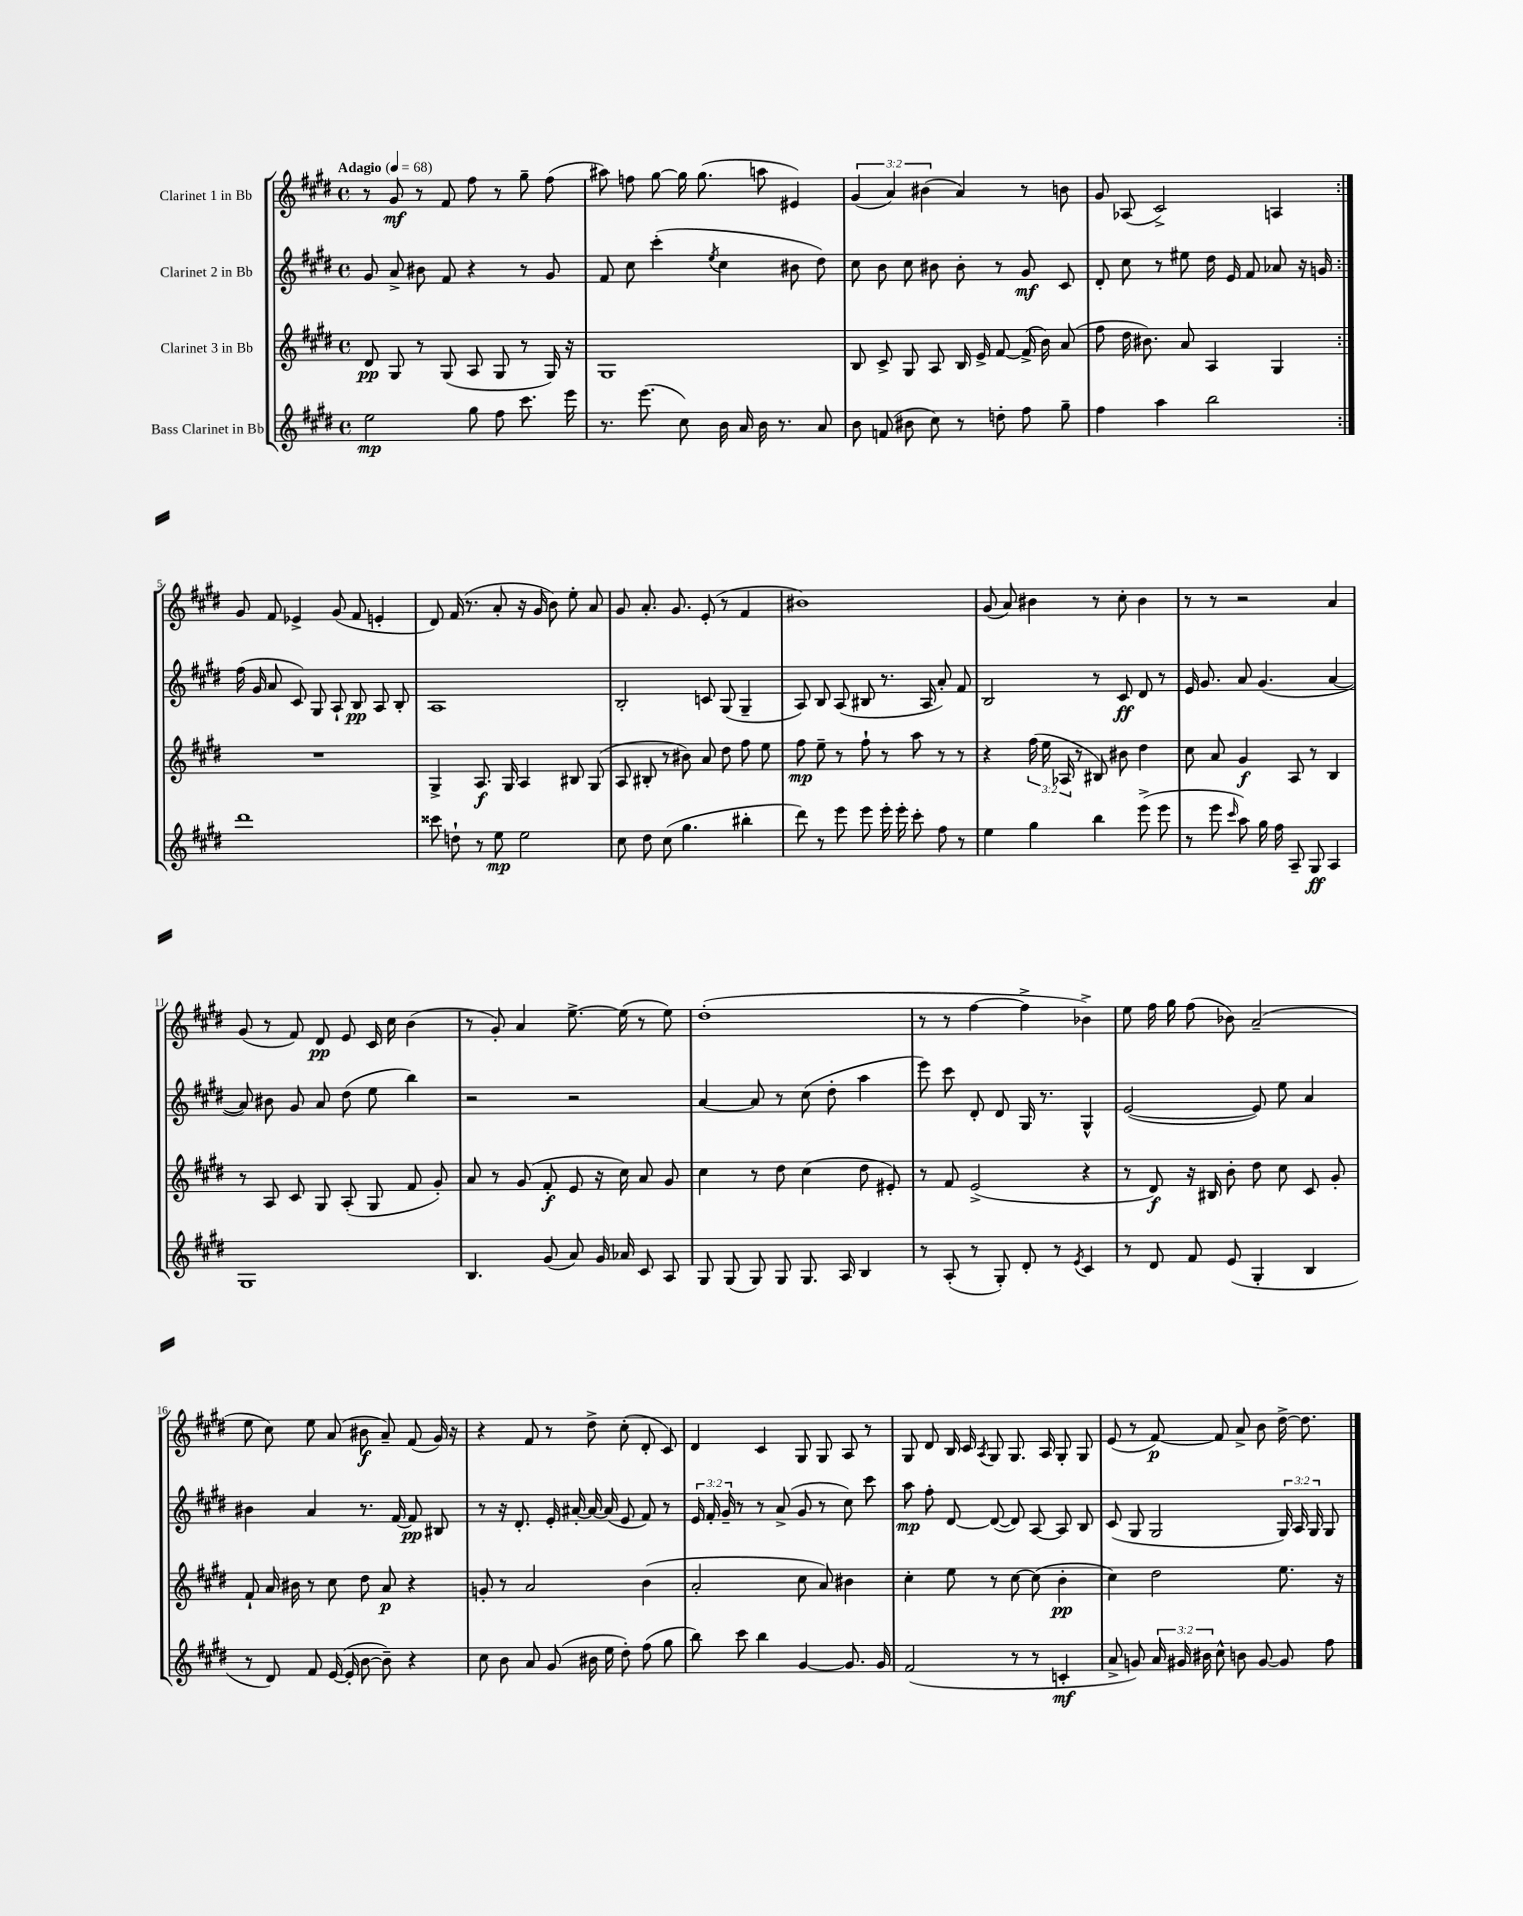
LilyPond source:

<<
\new StaffGroup <<
\new Staff = "s0" \with { instrumentName = "Clarinet 1 in Bb" } {
    \clef treble \key e \major \defaultTimeSignature \time 4/4 \override Staff.TupletNumber.text = #tuplet-number::calc-fraction-text \tempo "Adagio" 4 = 68
    \autoBeamOff \repeat volta 2 { r8 gis'8\mf r8 fis'8 fis''8 r8 gis''8-- fis''8( |
    ais''8) f''8 gis''8~ gis''16 gis''8.( a''8 eis'4) |
    \tuplet 3/2 { gis'4( a'4) bis'4( } a'4) r8 b'8 |
    gis'8 aes8( cis'2->) a4 | }
    gis'8 fis'8 ees'4-> gis'8( fis'8 e'4-. |
    dis'8) fis'16( r8. a'8-. r16 gis'16 b'8) e''8-. a'8 |
    gis'8 a'8.-. gis'8. e'8-.( r8 fis'4 |
    bis'1) |
    gis'8( a'8) bis'4 r8 cis''8-. bis'4 |
    r8 r8 r2 a'4 |
    gis'8( r8 fis'8) dis'8\pp e'8 cis'16 cis''16 b'4( |
    r8 gis'8-.) a'4 e''8.~-> e''16( r8 e''8) |
    dis''1-.( |
    r8 r8 fis''4~ fis''4-> bes'4->) |
    e''8 fis''16 gis''16 fis''8( bes'8) a'2--( |
    e''8 cis''8) e''8 a'8( bis'8\f a'8--) fis'8( gis'16) r16 |
    r4 fis'8 r8 dis''8-> cis''8-.( dis'8-. cis'8) |
    dis'4 cis'4 gis8 gis8 a8 r8 |
    gis8 dis'8 b16 cis'16 \acciaccatura { a8 } gis8 gis8. a16 gis8-. gis8 |
    e'8( r8 fis'8~\p) fis'8 a'8-> b'8 dis''16~-> dis''8. \bar "|." |
}
\new Staff = "s1" \with { instrumentName = "Clarinet 2 in Bb" } {
    \clef treble \key e \major \defaultTimeSignature \time 4/4 \override Staff.TupletNumber.text = #tuplet-number::calc-fraction-text
    \autoBeamOff \repeat volta 2 { gis'8 a'8-> bis'8 fis'8 r4 r8 gis'8 |
    fis'8 cis''8 cis'''4-.( \acciaccatura { e''8 } cis''4 bis'8 dis''8) |
    cis''8 b'8 cis''8 bis'8 bis'8-. r8 gis'8\mf cis'8 |
    dis'8-. cis''8 r8 eis''8 dis''16 e'16 fis'8 aes'8 r16 g'16 | }
    fis''16( gis'16 a'8 cis'8) gis8 a8-! b8\pp a8 b8-. |
    a1 |
    b2-. c'8 gis8( gis4-- |
    a8) b8 a8( bis8 r8. a16 a'8-.) fis'8 |
    b2 r8 cis'8\ff dis'8 r8 |
    e'16 gis'8. a'8 gis'4.( a'4~ |
    a'8) bis'8 gis'8 a'8 dis''8( e''8 b''4) |
    r2 r2 |
    a'4~ a'8 r8 cis''8( dis''8-. a''4 |
    e'''8) cis'''8 dis'8-. dis'8 gis16 r8. gis4-^ |
    e'2~( e'8) e''8 a'4 |
    bis'4 a'4 r8. fis'16~ fis'8\pp bis8 |
    r8 r16 dis'8.-. e'16-. ais'16~-. ais'16~ ais'16( e'8 fis'8) r8 |
    \tuplet 3/2 { e'16 fis'16-. gis'16-- } r8 r8 a'8->( gis'8 r8 cis''8) cis'''8 |
    a''8\mp fis''8-. dis'8~ dis'8~( dis'8) a8~ a8 b8 |
    cis'8( gis8 gis2 \tuplet 3/2 { gis16) a16 gis16 } gis8 \bar "|." |
}
\new Staff = "s2" \with { instrumentName = "Clarinet 3 in Bb" } {
    \clef treble \key e \major \defaultTimeSignature \time 4/4 \override Staff.TupletNumber.text = #tuplet-number::calc-fraction-text
    \autoBeamOff \repeat volta 2 { dis'8\pp gis8 r8 gis8( a8 gis8 r8 gis16) r16 |
    gis1 |
    b8 cis'8-> gis8 a8 b16 e'16-> fis'8~ fis'16->( b'16) a'8( |
    fis''8 dis''16 bis'8.) a'8 a4 gis4 | }
    R1 |
    gis4-> a8.\f gis16 a4 bis8 gis8( |
    a8 bis8-. r8 bis'8) a'8 dis''8 fis''8 e''8 |
    fis''8\mp e''8-- r8 fis''8-! r8 a''8 r8 r8 |
    r4 \tuplet 3/2 { fis''16( e''16 aes16 } r8 bis8) bis'8 dis''4 |
    cis''8 a'8 gis'4\f a8 r8 b4 |
    r8 a8 cis'8 gis8 a8-.( gis8 fis'8 gis'8-.) |
    a'8 r8 gis'8( fis'8-.\f e'8 r16 cis''16) a'8 gis'8 |
    cis''4 r8 dis''8 cis''4( dis''8 eis'8-.) |
    r8 fis'8 e'2->( r4 |
    r8 dis'8\f) r16 bis16 b'8-. dis''8 cis''8 cis'8 gis'8-. |
    fis'8-! a'16 bis'16 r8 cis''8 dis''8 a'8\p r4 |
    g'8-. r8 a'2 b'4( |
    a'2-. cis''8 a'8) bis'4 |
    cis''4-. e''8 r8 cis''8~ cis''8( b'4-.\pp |
    cis''4) dis''2 e''8. r16 \bar "|." |
}
\new Staff = "s3" \with { instrumentName = "Bass Clarinet in Bb" } {
    \clef treble \key e \major \defaultTimeSignature \time 4/4 \override Staff.TupletNumber.text = #tuplet-number::calc-fraction-text
    \autoBeamOff \repeat volta 2 { e''2\mp gis''8 fis''8 cis'''8. e'''16 |
    r8. e'''8.( cis''8) b'16 a'16 b'16 r8. a'8 |
    b'8 f'8( bis'8 cis''8) r8 d''8-. fis''8 gis''8-- |
    fis''4 a''4 b''2 | }
    dis'''1 |
    cisis'''8 d''8-! r8 e''8\mp e''2 |
    cis''8 dis''8 cis''8( gis''4. bis''4-. |
    dis'''8) r8 e'''8 e'''8 e'''16-. e'''16-. cis'''8-. fis''8 r8 |
    e''4 gis''4 b''4 e'''8->( e'''8 |
    r8 e'''8 \grace { cis'''16 } a''8) gis''16 fis''16 a8-- gis8\ff a4 |
    gis1 |
    b4. gis'8( a'8) gis'16 aes'16 cis'8 a8 |
    gis8 gis8( gis8) gis8 gis8. a16 b4 |
    r8 a8-.( r8 gis8-.) dis'8-. r8 \acciaccatura { e'8 } cis'4 |
    r8 dis'8 fis'8 e'8( gis4-. b4 |
    r8 dis'8) fis'8 e'16~( e'16-. b'8~ b'8--) r4 |
    cis''8 b'8 a'8 gis'8( bis'16 e''16 dis''8-.) fis''8( gis''8 |
    b''8) cis'''8 b''4 gis'4~ gis'8. gis'16 |
    fis'2( r8 r8 c'4-.\mf |
    a'8-> g'8) \tuplet 3/2 { a'16 gis'16 bis'16 } cis''8-^ b'8 gis'8~ gis'8 fis''8 \bar "|." |
}
>>
>>
